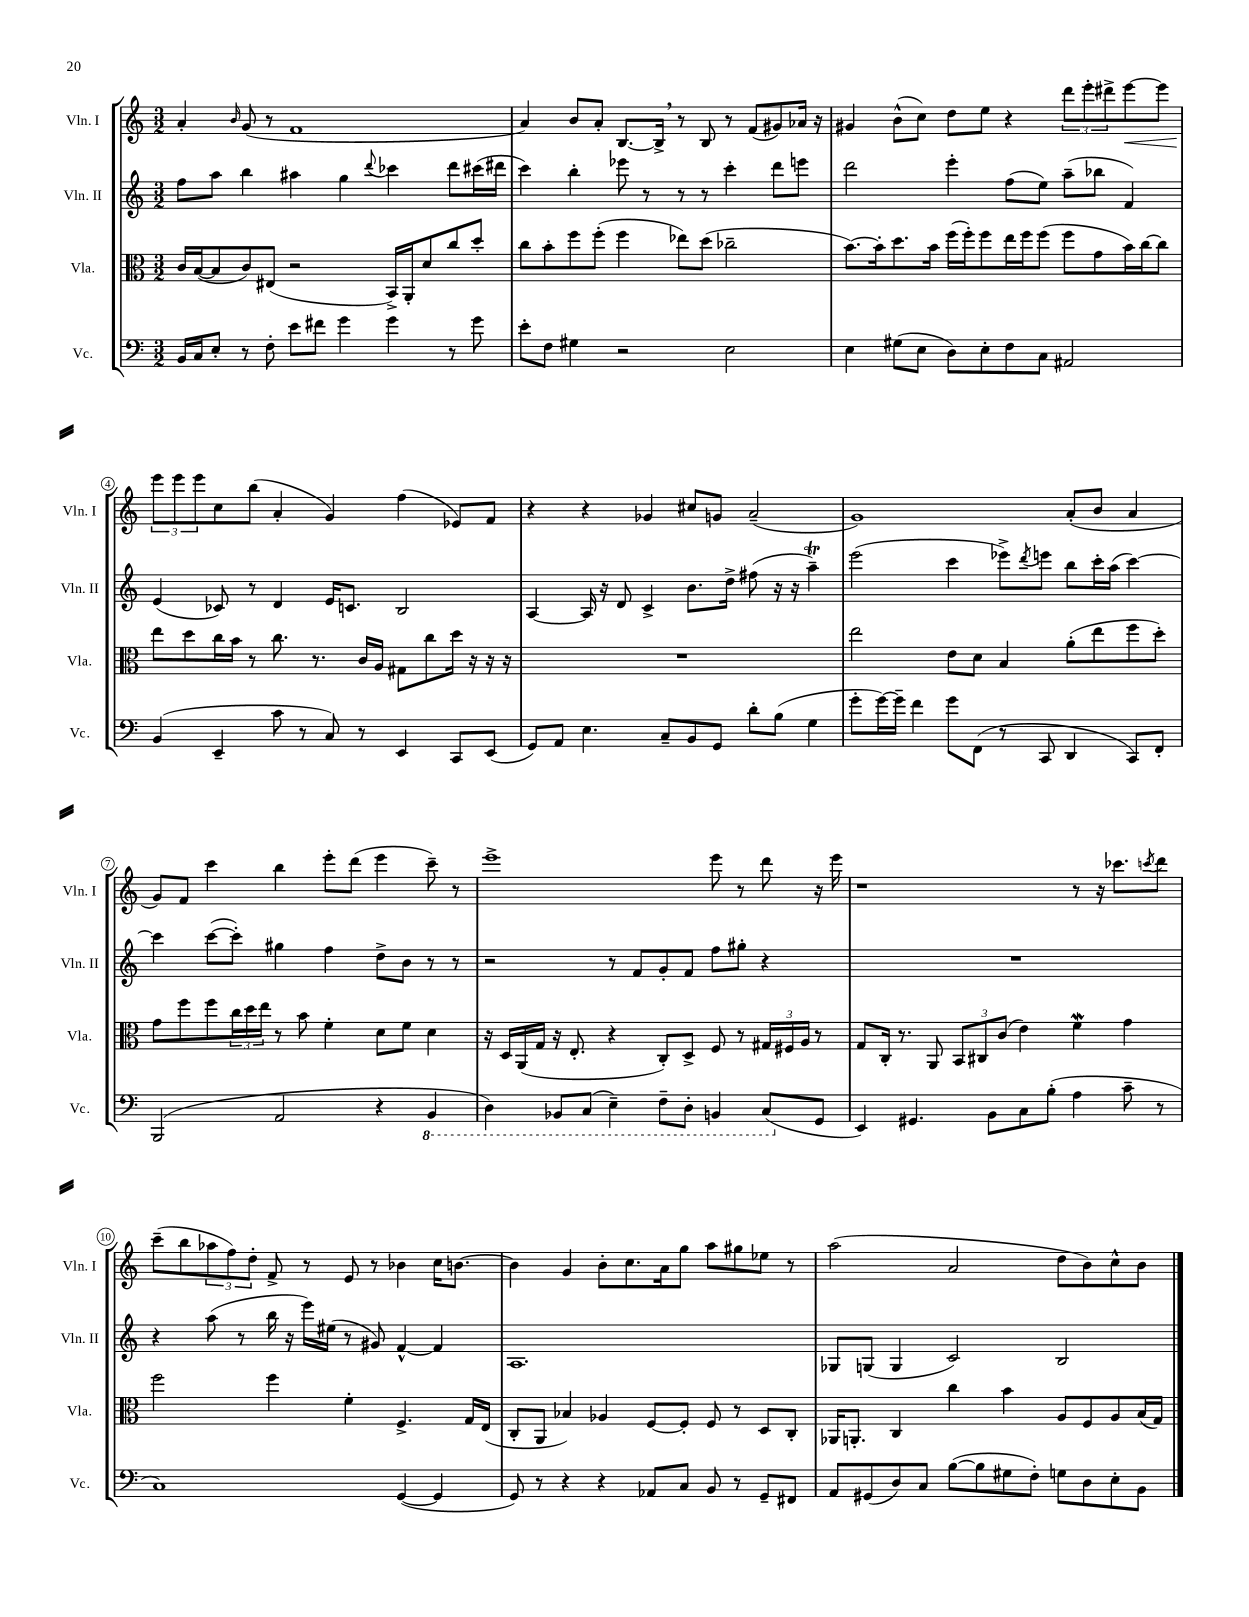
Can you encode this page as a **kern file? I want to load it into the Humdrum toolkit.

**kern	**kern	**kern	**kern
*staff4	*staff3	*staff2	*staff1
*clefF4	*clefC3	*clefG2	*clefG2
*k[]	*k[]	*k[]	*k[]
*M3/2	*M3/2	*M3/2	*M3/2
16BB	16c	8ff	4a'
16C	([16B	.	.
8E'	8B]	8aa	.
.	.	.	16qqb
8r	8c)	4bb	(8g
8F'	(8E#	.	8r
8e	2r	4aa#	1f
8f#	.	.	.
4g	.	4gg	.
.	.	8qqddd	.
4g	16BB^)	4ccc-	.
.	16AA'	.	.
.	8d	.	.
8r	8cc	8ddd	.
8g	8dd'	(16ccc#	.
.	.	16ddd#	.
=	=	=	=
8e'	8cc	4ccc)	4a)
8F	8b'	.	.
4G#	8ff	4bb'	8b
.	(8ff'	.	8a'
2r	4ff	8eee-	[8.B
.	.	8r	.
.	.	.	16B^]
.	8ee-)	8r	8r
.	(8dd	8r	8B
2E	2cc-~	4ccc'	8r
.	.	.	(8f
.	.	8ddd	8g#)
.	.	8eee	16a-
.	.	.	16r
=	=	=	=
4E	[8.b)	2ddd	4g#
.	16b']	.	.
(8G#	8.dd	.	(8b^^
8E	.	.	8cc)
.	16b	.	.
8D)	(16ff	4eee'	8dd
.	16ff')	.	.
8E'	8ff	.	8ee
8F	16ee	(8ff	4r
.	16ff	.	.
8C	(8ff	8ee)	.
2AA#	8ff	(8aa~	12ddd
.	.	.	12eee'
.	8g	8bb-	.
.	.	.	12ddd#^
.	16b)	4f)	[8eee
.	[16cc	.	.
.	8cc]	.	8eee]
=	=	=	=
(4BB	8ee	(4e	12eee
.	.	.	12eee
.	8dd	.	.
.	.	.	12eee
4EE~	16cc	8c-)	8cc
.	16b	.	.
.	8r	8r	(8bb
8c	8.cc	4d	4a'
8r	.	.	.
.	8.r	.	.
8C)	.	16e	4g)
.	.	8.c	.
8r	16c	.	.
.	16A	.	.
4EE	8G#	2B	(4ff
.	8cc	.	.
8CC	16dd	.	8e-)
.	16r	.	.
(8EE	16r	.	8f
.	16r	.	.
=	=	=	=
8GG)	1.r	[4A	4r
8AA	.	.	.
4.E	.	16A]	4r
.	.	16r	.
.	.	8d	.
.	.	4c^	4g-
8C~	.	.	.
8BB	.	8.b	8cc#
8GG	.	.	8g
.	.	16dd^	.
8d'	.	(8ff#	(2a~
(8B	.	16r	.
.	.	16r	.
4G	.	4aa~)	.
=	=	=	=
8g'	2ee	(2eee	1g)
[16g)	.	.	.
16g~]	.	.	.
4f	.	.	.
8g	8e	4ccc	.
(8FF	8d	.	.
8r	4B	8eee-^)	.
.	.	8qddd	.
8CC	.	8eee	.
4DD	(8a'	8bb	(8a'
.	8ee	16ccc'	8b
.	.	(16aa	.
8CC)	8ff	[4ccc)	4a
8FF'	8dd')	.	.
=	=	=	=
(2BBB	8g	4ccc]	8g)
.	8ff	.	8f
.	8ff	([8ccc	4ccc
.	24cc	8ccc'])	.
.	24dd	.	.
.	24ee	.	.
2AA	8r	4gg#	4bb
.	8b	.	.
.	4f'	4ff	8eee'
.	.	.	(8ddd
4r	8d	8dd^	4eee
.	8f	8b	.
4BBB	4d	8r	8ccc~)
.	.	8r	8r
=	=	=	=
4DD)	16r	2r	1eee^
.	16D	.	.
.	(16AA	.	.
.	16G	.	.
8BBB-	16r	.	.
.	8.E'	.	.
(8CC	.	.	.
4EE~)	4r	8r	.
.	.	8f	.
8FF~	8C')	8g'	.
8DD'	8D^	8f	.
4BBB	8F	8ff	8eee
.	8r	8gg#'	8r
(8CC	24G#	4r	8ddd
.	24F#	.	.
.	24A	.	.
8GG	8r	.	16r
.	.	.	16eee
=	=	=	=
4EE)	8G	1.r	1r
.	16C'	.	.
.	8.r	.	.
4.GG#	.	.	.
.	8AA	.	.
.	12BB	.	.
.	12C#	.	.
8BB	.	.	.
.	(12c	.	.
8C	4e)	.	.
(8B'	.	.	.
4A	4f	.	8r
.	.	.	16r
.	.	.	8.ccc-
8c~	4g	.	.
.	.	.	8qccc
8r	.	.	8ddd
=	=	=	=
1C)	2ff	4r	(8ccc~
.	.	.	8bb
.	.	(8aa	12aa-
.	.	.	12ff)
.	.	8r	.
.	.	.	12dd'
.	4ff	16bb	8f^
.	.	16r	.
.	.	16eee)	8r
.	.	(16ee#	.
.	4f'	8r	8e
.	.	8g#)	8r
([4GG	4.F^	[4f^^	4b-
4GG]	.	4f]	16cc
.	.	.	[8.b
.	16G	.	.
.	(16E	.	.
=	=	=	=
8GG)	8C'	1.A	4b]
8r	8AA	.	.
4r	4B-)	.	4g
4r	4A-	.	8b'
.	.	.	8.cc
8AA-	[8F	.	.
.	.	.	16a
8C	8F']	.	8gg
8BB	8F	.	8aa
8r	8r	.	8gg#
8GG~	8D	.	8ee-
8FF#	8C'	.	8r
=	=	=	=
8AA	16AA-	8G-	(2aa
.	8.AA'	.	.
(8GG#	.	(8G	.
8D)	4C	4G	.
8C	.	.	.
([8B	4cc	2c)	2a
8B]	.	.	.
8G#	4b	.	.
8F')	.	.	.
8G	8A	2B	8dd
8D	8F	.	8b)
8E'	8A	.	8cc^^
8BB	(16B	.	8b
.	16G)	.	.
==	==	==	==
*-	*-	*-	*-
